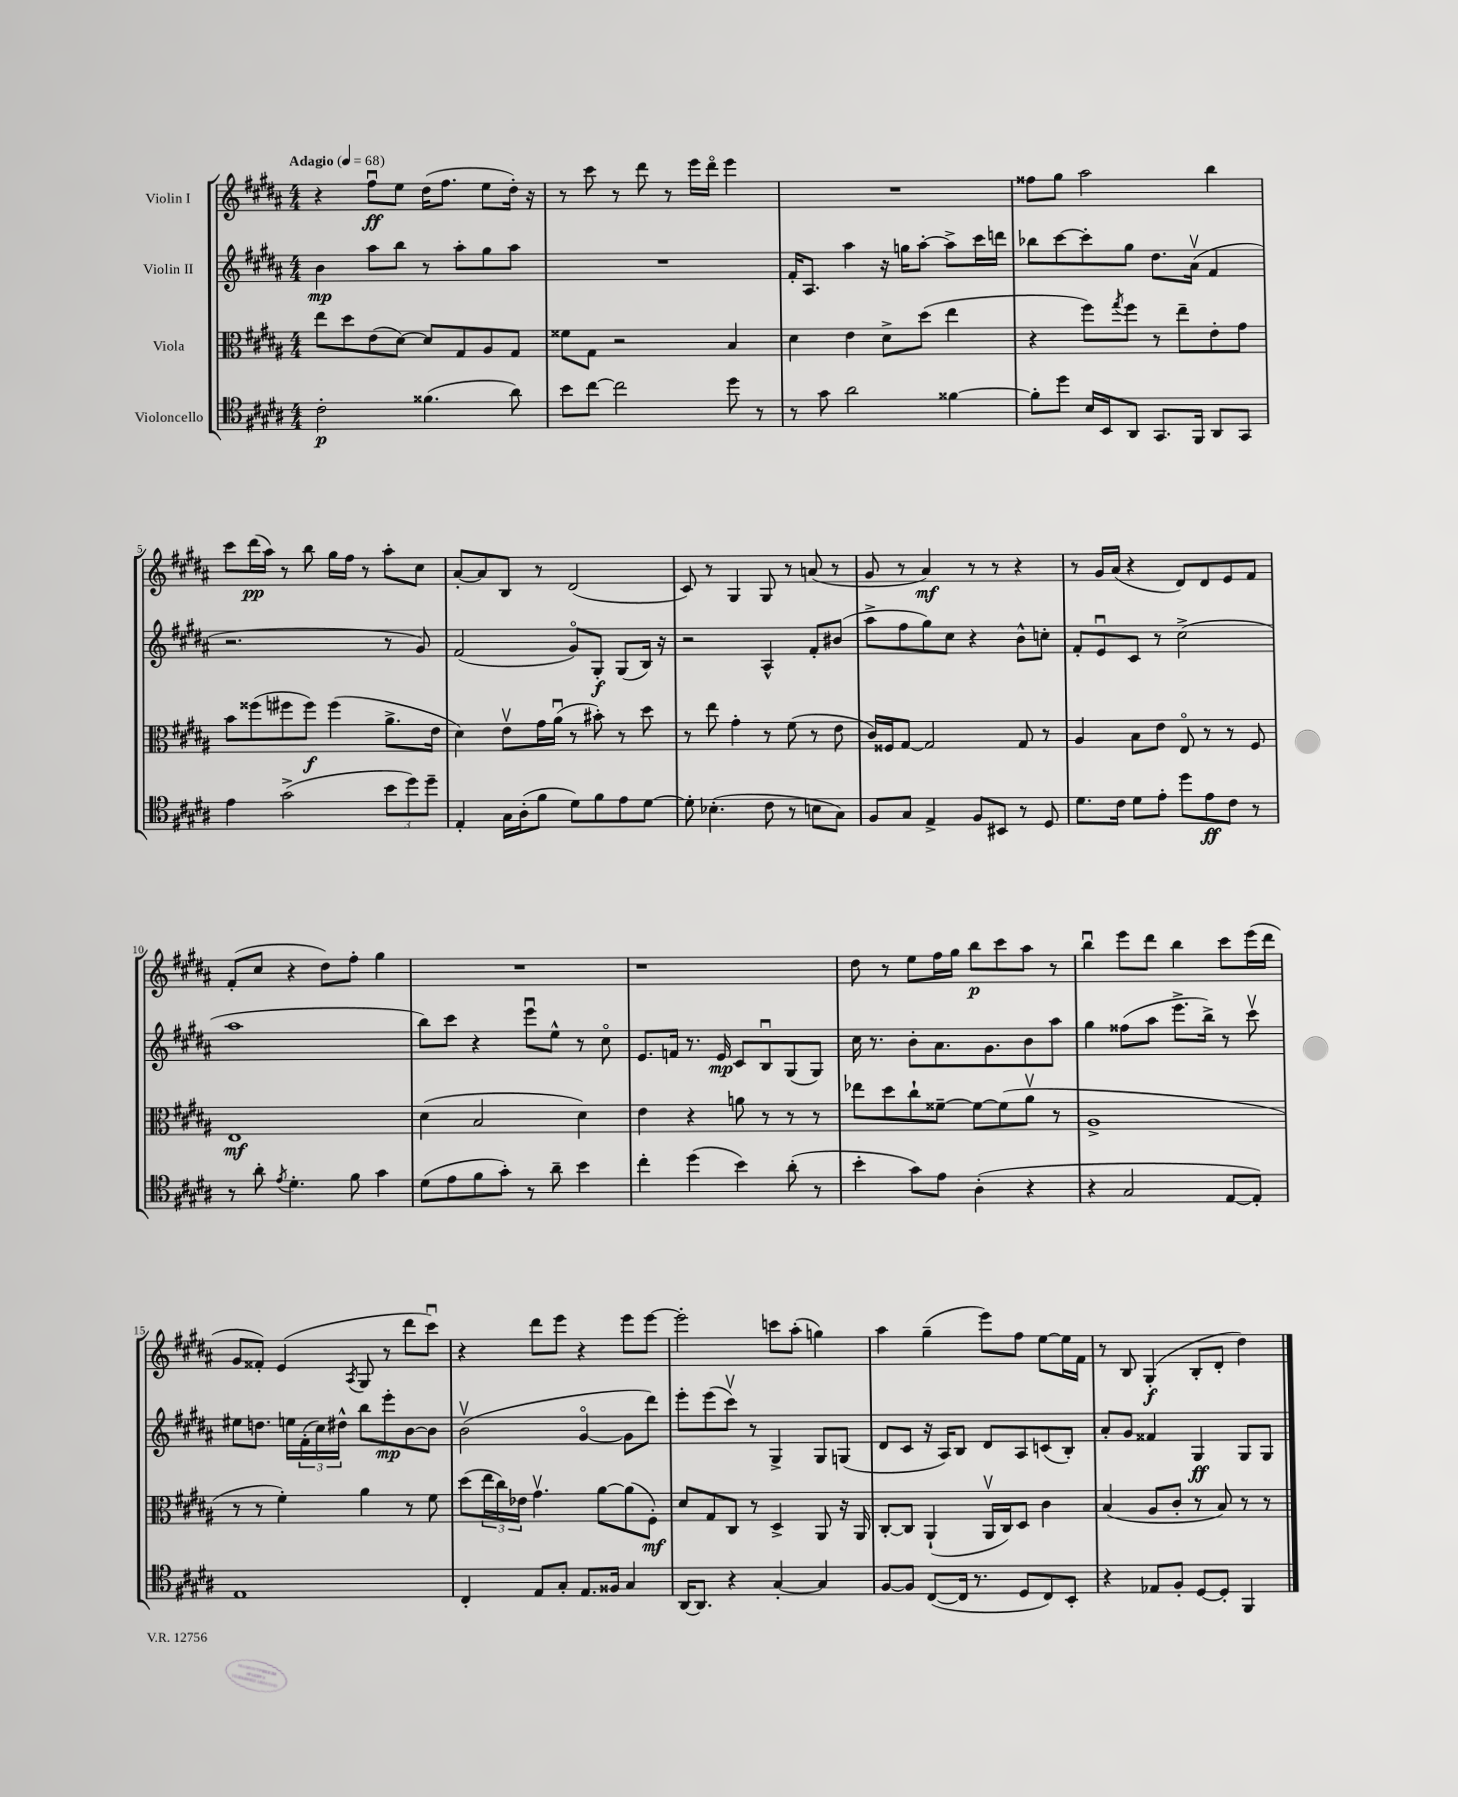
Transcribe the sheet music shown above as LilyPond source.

<<
\new StaffGroup <<
\new Staff = "s0" \with { instrumentName = "Violin I" } {
    \clef treble \key b \major \numericTimeSignature \time 4/4 \tempo "Adagio" 4 = 68
    r4 fis''8\downbow\ff e''8 dis''16( fis''8. e''8 dis''16-.) r16 |
    r8 cis'''8 r8 dis'''8 r8 e'''16 dis'''16\flageolet e'''4 |
    R1 |
    fisis''8 gis''8 ais''2 b''4 |
    cis'''8 dis'''16\pp( ais''16) r8 b''8 gis''16 fis''16 r8 ais''8-. cis''8 |
    ais'8~-. ais'8 b8 r8 dis'2( |
    cis'8) r8 gis4 gis8 r8 a'8( r8 |
    gis'8 r8 ais'4\mf) r8 r8 r4 |
    r8 gis'16 ais'16( r4 dis'8) dis'8 e'8 fis'8 |
    fis'8-.( cis''8 r4 dis''8) fis''8-. gis''4 |
    R1 |
    r1 |
    dis''8 r8 e''8 fis''16 gis''16 b''8\p cis'''8 ais''8 r8 |
    b''4\downbow e'''8 dis'''8 b''4 cis'''8 e'''16( dis'''16 |
    gis'8 fisis'8-.) e'4( \acciaccatura { ais8 } gis8 r8 dis'''8 cis'''8\downbow) |
    r4 dis'''8 e'''8 r4 e'''8 e'''8~ |
    e'''2-. c'''8 ais''8-.( g''4) |
    ais''4 gis''4--( e'''8) fis''8 e''8~ e''16 fis'16 |
    r8 b8 gis4-.\f( b8-. dis'8-. dis''4) \bar "|." |
}
\new Staff = "s1" \with { instrumentName = "Violin II" } {
    \clef treble \key b \major \numericTimeSignature \time 4/4
    b'4\mp ais''8 b''8 r8 ais''8-. gis''8 ais''8 |
    R1 |
    fis'16-. ais8. ais''4 r16 g''16 ais''8~-. ais''8-> cis'''16 d'''16 |
    bes''8 cis'''8~ cis'''8-. gis''8 dis''8. ais'16\upbow( fis'4 |
    r2. r8 gis'8) |
    fis'2( gis'8\flageolet) gis8-.\f gis8( b16) r16 |
    r2 ais4-^ fis'8-. bis'8( |
    ais''8-> fis''8 gis''8) cis''8 r4 b'8-^ c''8-. |
    fis'8-. e'8\downbow cis'8 r8 cis''2->( |
    ais''1 |
    b''8) cis'''8 r4 e'''8\downbow e''8-^ r8 cis''8\flageolet |
    e'8. f'16 r8. e'16\mp cis'8 b8\downbow gis8( gis8) |
    cis''16 r8. b'8-. ais'8. gis'8. b'8 ais''8 |
    gis''4 fisis''8( ais''8 e'''8.-> b''16->) r8 cis'''8\upbow |
    eis''8 d''8. e''16 \tuplet 3/2 { fis'16-.( cis''16) dis''16-^ } b''8 e'''8-.\mp b'8~ b'8 |
    b'2\upbow( gis'4~\flageolet gis'8 dis'''8) |
    e'''8-. e'''8( cis'''8\upbow) r8 gis4-> gis8 g8( |
    dis'8 cis'8 r16 ais16) b8 dis'8 ais8 c'8( b8-.) |
    ais'8-. gis'8 fisis'4 gis4\ff gis8 gis8 \bar "|." |
}
\new Staff = "s2" \with { instrumentName = "Viola" } {
    \clef alto \key b \major \numericTimeSignature \time 4/4
    e''8 dis''8 e'8( dis'8~) dis'8 gis8 ais8 gis8 |
    fisis'8 gis8 r2 b4 |
    dis'4 e'4 dis'8-> dis''8( e''4 |
    r4 fis''8) \acciaccatura { gis''8 } fis''8 r8 e''8-- e'8-. gis'8 |
    b'8 fisis''8( fis''8 fis''8\f) fis''4( ais'8.-> e'16 |
    dis'4) e'8\upbow gis'16 ais'16\downbow( r8 bis'8-.) r8 dis''8 |
    r8 e''8 gis'4-. r8 fis'8( r8 e'8 |
    cis'16) fisis16 gis8~ gis2 gis8 r8 |
    ais4 b8 e'8 e8\flageolet r8 r8 fis8 |
    e1\mf |
    dis'4( b2 dis'4) |
    e'4 r4 a'8 r8 r8 r8 |
    ees''8 dis''8 cis''8-! fisis'8~-- fisis'8~ fisis'8( ais'8\upbow r8 |
    ais1-> |
    r8 r8 fis'4-.) ais'4 r8 fis'8 |
    dis''8( \tuplet 3/2 { e''16 cis''16) ees'16 } gis'4.\upbow ais'8~ ais'8( fis8-.\mf) |
    dis'8 gis8 cis8 r8 dis4-> ais,8 r16 ais,16 |
    cis8~-. cis8 ais,4-!( ais,16\upbow cis16) dis8 cis'4 |
    b4( ais8 cis'8-. r8 b8) r8 r8 \bar "|." |
}
\new Staff = "s3" \with { instrumentName = "Violoncello" } {
    \clef tenor \key b \major \numericTimeSignature \time 4/4
    cis'2-.\p fisis'4.( ais'8) |
    b'8 cis''8~ cis''2 dis''8 r8 |
    r8 gis'8 ais'2 fisis'4~ |
    fisis'8-. dis''8 b16 b,16 ais,8 gis,8. fis,16 ais,8 gis,8 |
    e'4 gis'2->( \tuplet 3/2 { b'8 dis''8) dis''8-- } |
    e4-. gis16 ais16-.( fis'8 dis'8) fis'8 e'8 dis'8~ |
    dis'8-. bes4.-.( cis'8 r8 b8 gis8) |
    fis8 gis8 e4-> fis8 bis,8 r8 dis8 |
    dis'8. cis'16 dis'8 e'8-. dis''8 e'8\ff cis'8 r8 |
    r8 ais'8-. \acciaccatura { e'8 } dis'4.-. fis'8 gis'4 |
    dis'8( e'8 fis'8 gis'8-.) r8 ais'8-- b'4 |
    cis''4-. dis''4( b'4) ais'8-.( r8 |
    b'4-. gis'8) e'8 ais4-.( r4 |
    r4 gis2 e8~ e8-.) |
    e1 |
    cis4-. e8 gis8-. e8. fisis16 gis4 |
    ais,16~ ais,8. r4 gis4~-. gis4 |
    fis8~ fis8 cis8~( cis16 r8. dis8 cis8) b,8-. |
    r4 ees8 fis8-. dis8~ dis8-. fis,4 \bar "|." |
}
>>
>>
